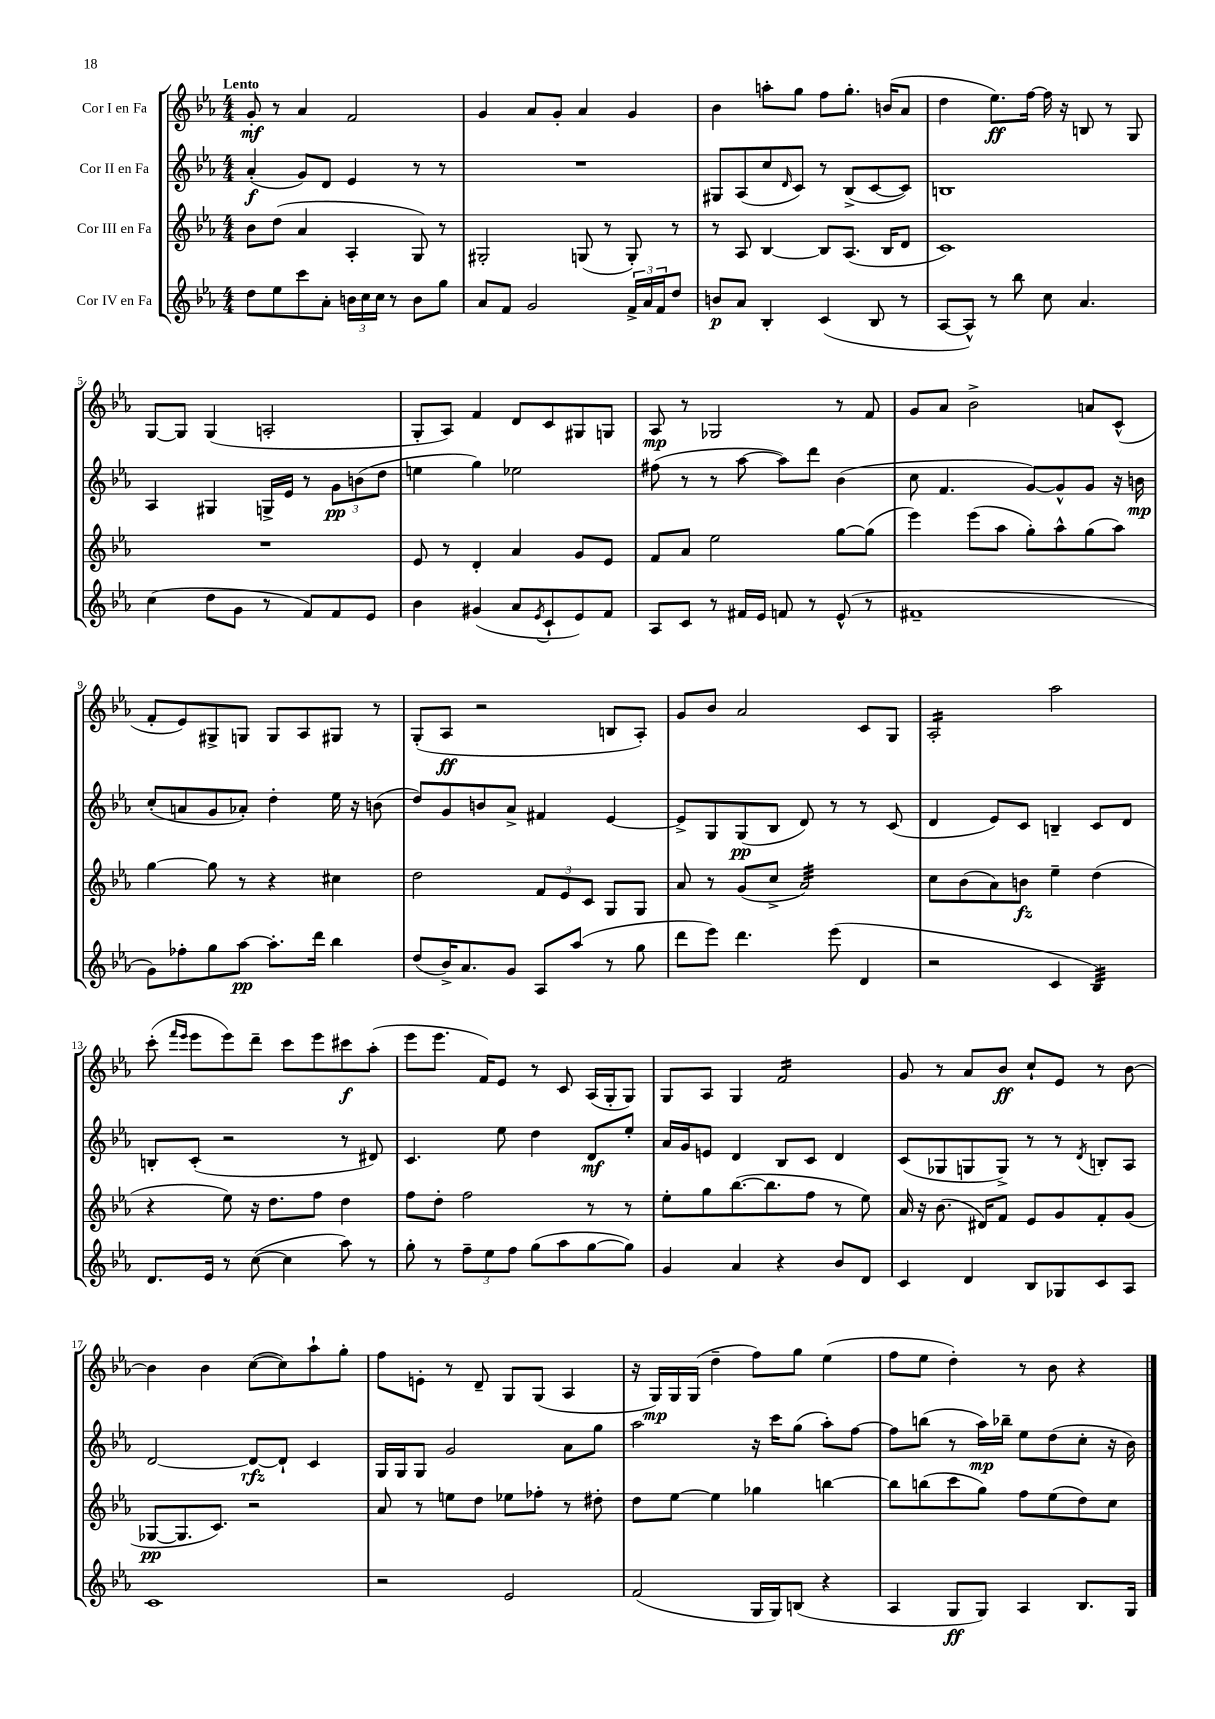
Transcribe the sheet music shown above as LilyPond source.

<<
\new StaffGroup <<
\new Staff = "s0" \with { instrumentName = "Cor I en Fa" } {
    \clef treble \key ees \major \numericTimeSignature \time 4/4 \tempo "Lento"
    g'8-.\mf r8 aes'4 f'2 |
    g'4 aes'8 g'8-. aes'4 g'4 |
    bes'4 a''8-. g''8 f''8 g''8.-. b'16( aes'8 |
    d''4 ees''8.\ff) f''16~ f''16 r16 b8 r8 g8 |
    g8~ g8 g4( a2-. |
    g8-. aes8) f'4 d'8 c'8 gis8 g8 |
    aes8\mp r8 ges2 r8 f'8 |
    g'8 aes'8 bes'2-> a'8 c'8-^( |
    f'8-. ees'8) gis8-> g8 g8 aes8 gis8 r8 |
    g8-.( aes8\ff r2 b8 aes8-.) |
    g'8 bes'8 aes'2 c'8 g8 |
    aes2:16-. aes''2 |
    c'''8-.( \grace { f'''16 ees'''16 } ees'''8 ees'''8) d'''8-- c'''8 ees'''8 cis'''8\f aes''8-.( |
    ees'''8 ees'''8. f'16) ees'8 r8 c'8 aes16( g16-. g8) |
    g8 aes8 g4 f'2:16 |
    g'8 r8 aes'8 bes'8\ff c''8-! ees'8 r8 bes'8~ |
    bes'4 bes'4 c''8~( c''8) aes''8-! g''8-. |
    f''8 e'8-. r8 d'8-- g8 g8( aes4 |
    r16 g16\mp) g16 g16( d''4-- f''8) g''8 ees''4( |
    f''8 ees''8 d''4-.) r8 bes'8 r4 \bar "|." |
}
\new Staff = "s1" \with { instrumentName = "Cor II en Fa" } {
    \clef treble \key ees \major \numericTimeSignature \time 4/4
    aes'4-.\f( g'8) d'8 ees'4 r8 r8 |
    R1 |
    gis8 aes8( c''8 \grace { d'16 } c'8) r8 bes8->( c'8~ c'8) |
    b1 |
    aes4 gis4 g16-> ees'16 r8 \tuplet 3/2 { g'8\pp b'8( d''8 } |
    e''4 g''4) ees''2 |
    fis''8( r8 r8 aes''8~ aes''8) d'''8 bes'4( |
    c''8 f'4. g'8~) g'8-^ g'8 r16 b'16\mp |
    c''8-.( a'8 g'8 aes'8-.) d''4-. ees''16 r16 b'8( |
    d''8) g'8 b'8 aes'8-> fis'4 ees'4~ |
    ees'8-> g8 g8\pp( bes8 d'8) r8 r8 c'8( |
    d'4 ees'8) c'8 b4-- c'8 d'8 |
    b8-. c'8-.( r2 r8 dis'8) |
    c'4. ees''8 d''4 d'8\mf ees''8-. |
    aes'16 g'16 e'8 d'4 bes8 c'8 d'4 |
    c'8( ges8 g8 g8->) r8 r8 \acciaccatura { d'8 } b8-. aes8 |
    d'2~ d'8~\rfz d'8-! c'4 |
    g16 g16 g8 g'2 aes'8 g''8 |
    aes''2 r16 c'''16 g''8( aes''8-.) f''8~ |
    f''8 b''8( r8 aes''16\mp) bes''16-- ees''8 d''8( c''8-. r16 bes'16) \bar "|." |
}
\new Staff = "s2" \with { instrumentName = "Cor III en Fa" } {
    \clef treble \key ees \major \numericTimeSignature \time 4/4
    bes'8 d''8( aes'4 aes4-. g8) r8 |
    gis2-. g8( r8 g8-.) r8 |
    r8 aes8 bes4~ bes8 aes8.( bes16 d'8 |
    c'1) |
    R1 |
    ees'8 r8 d'4-. aes'4 g'8 ees'8 |
    f'8 aes'8 ees''2 g''8~ g''8( |
    ees'''4) ees'''8( aes''8 g''8-.) aes''8-^ g''8( aes''8) |
    g''4~ g''8 r8 r4 cis''4 |
    d''2 \tuplet 3/2 { f'8 ees'8 c'8 } g8 g8 |
    aes'8 r8 g'8( c''8-> aes'2:32) |
    c''8 bes'8( aes'8) b'8\fz ees''4-- d''4( |
    r4 ees''8) r16 d''8. f''8 d''4 |
    f''8 d''8-. f''2 r8 r8 |
    ees''8-. g''8 bes''8.~( bes''8. f''8 r8 ees''8) |
    aes'16 r16 bes'8.( dis'16) f'8 ees'8 g'8 f'8-. g'8( |
    ges8~\pp ges8. c'8.) r2 |
    aes'8 r8 e''8 d''8 ees''8 fes''8-. r8 dis''8-. |
    d''8 ees''8~ ees''4 ges''4 b''4~ |
    b''8 b''8( c'''8 g''8) f''8 ees''8( d''8) c''8 \bar "|." |
}
\new Staff = "s3" \with { instrumentName = "Cor IV en Fa" } {
    \clef treble \key ees \major \numericTimeSignature \time 4/4
    d''8 ees''8 c'''8 aes'8-. \tuplet 3/2 { b'16 c''16 c''16 } r8 b'8 g''8 |
    aes'8 f'8 g'2 \tuplet 3/2 { f'16-> aes'16 f'16 } d''8 |
    b'8\p aes'8 bes4-. c'4( bes8 r8 |
    aes8~ aes8-^) r8 bes''8 c''8 aes'4. |
    c''4( d''8 g'8 r8 f'8) f'8 ees'8 |
    bes'4 gis'4( aes'8 \acciaccatura { ees'8 } c'8-! ees'8) f'8 |
    aes8 c'8 r8 fis'16 ees'16 f'8 r8 ees'8-^( r8 |
    fis'1-- |
    g'8) fes''8-. g''8 aes''8~\pp aes''8.-. d'''16 bes''4 |
    d''8( bes'16->) aes'8. g'8 aes8 aes''8( r8 g''8 |
    d'''8 ees'''8) d'''4. ees'''8( d'4 |
    r2 c'4 bes4:32) |
    d'8. ees'16 r8 c''8~( c''4 aes''8) r8 |
    g''8-. r8 \tuplet 3/2 { f''8-- ees''8 f''8 } g''8( aes''8 g''8~ g''8) |
    g'4 aes'4 r4 bes'8 d'8 |
    c'4 d'4 bes8 ges8 c'8 aes8 |
    c'1 |
    r2 ees'2 |
    f'2( g16 g16) b8( r4 |
    aes4 g8\ff g8) aes4 bes8. g16 \bar "|." |
}
>>
>>
